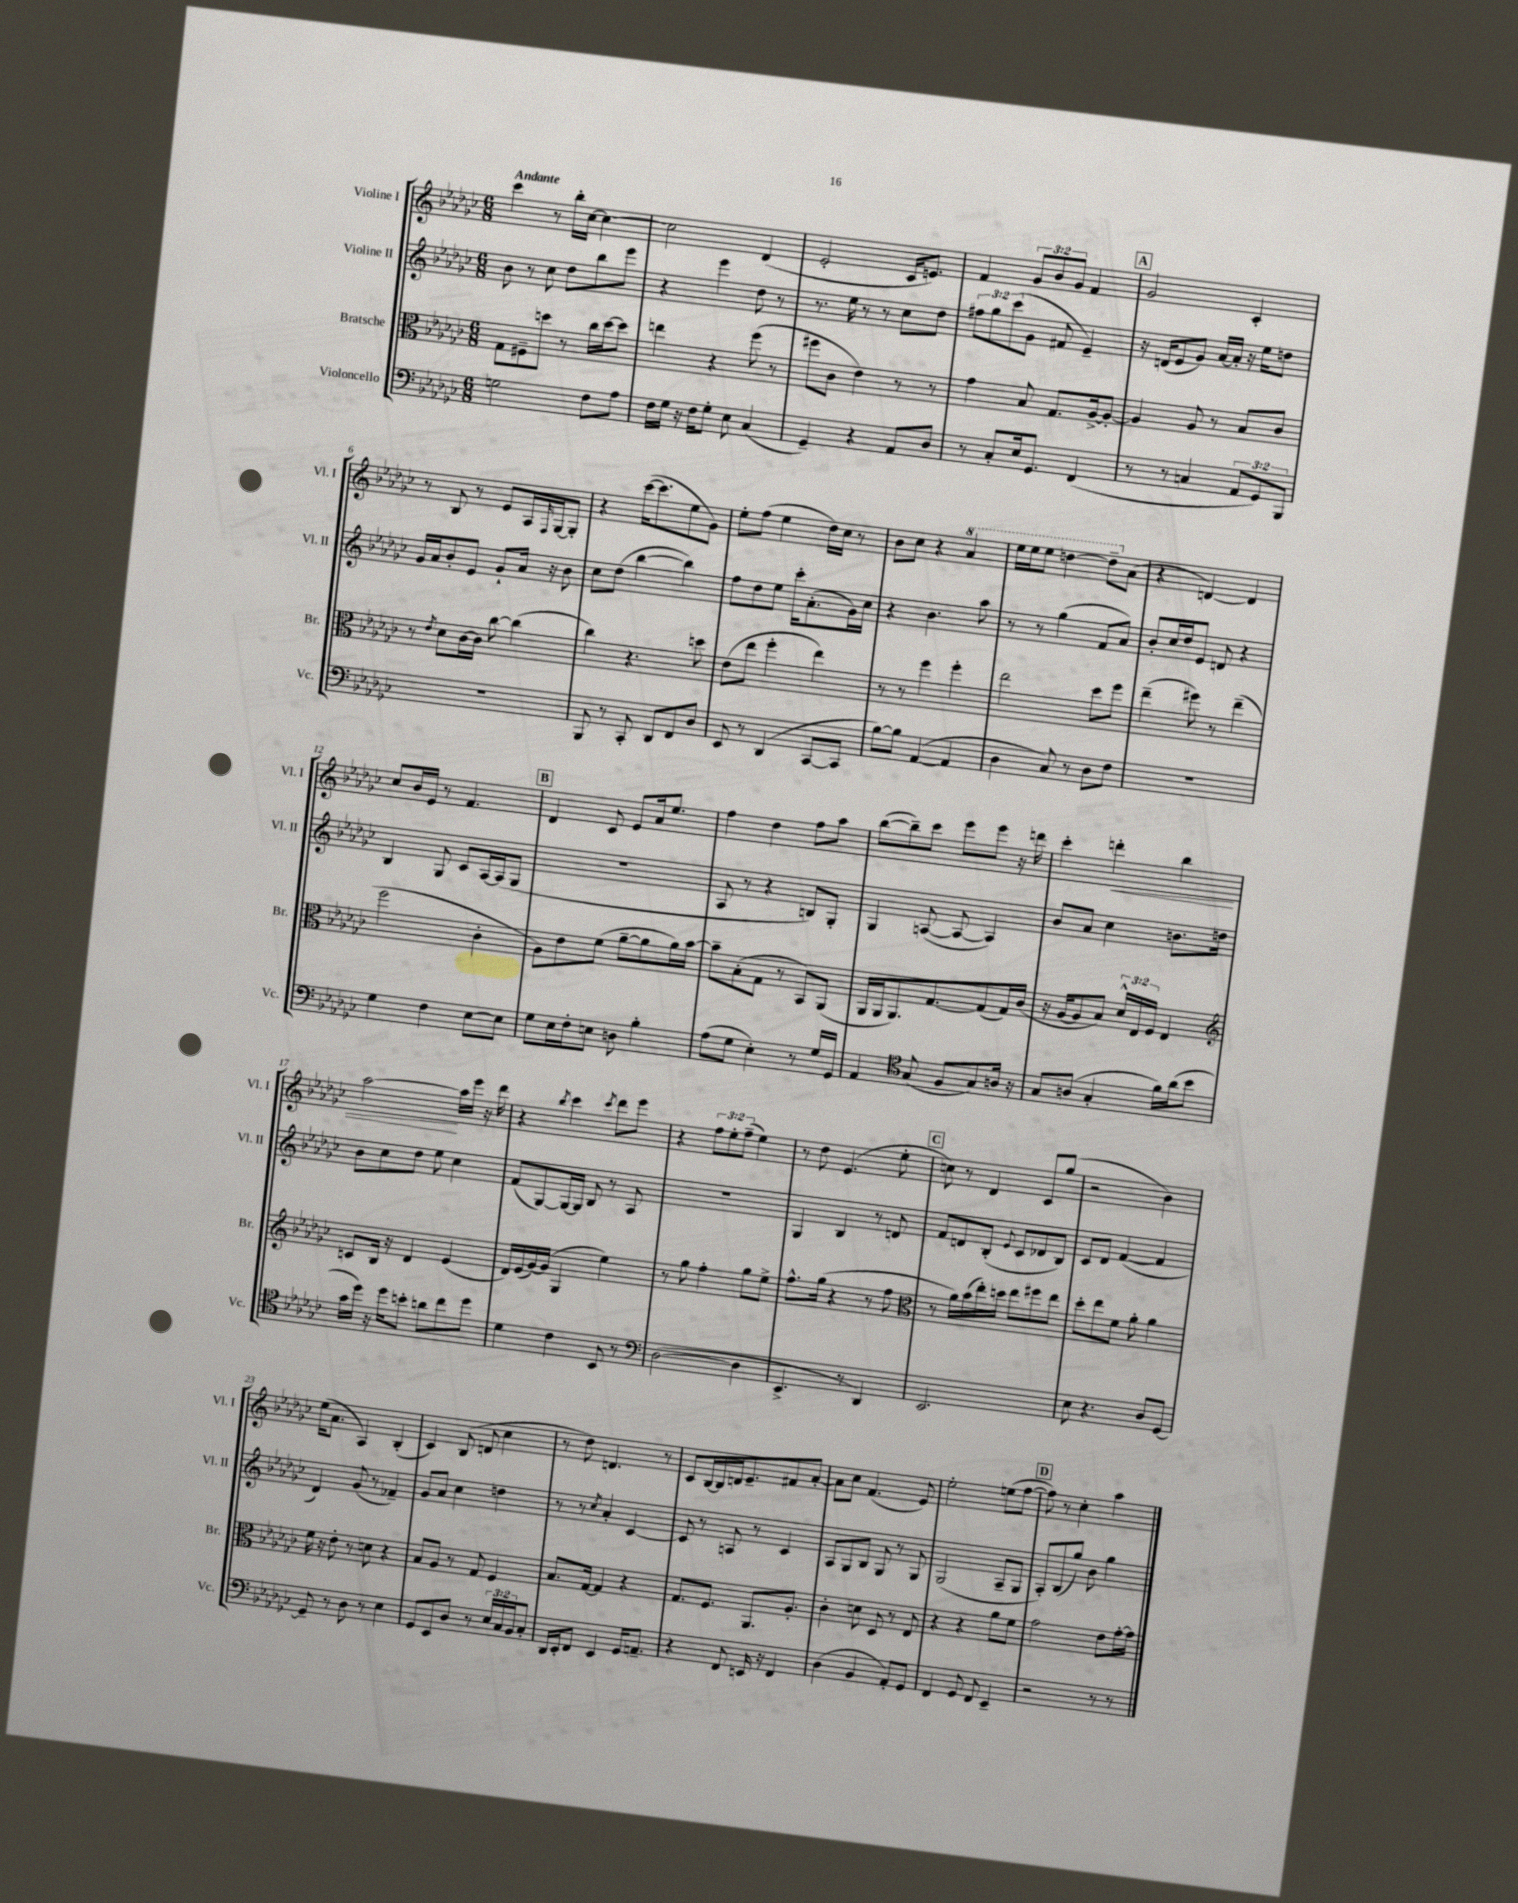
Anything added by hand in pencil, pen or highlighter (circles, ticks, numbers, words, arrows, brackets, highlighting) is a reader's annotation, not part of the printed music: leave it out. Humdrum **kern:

**kern	**kern	**kern	**kern	**dynam
*part4	*part3	*part2	*part1	*part1
*staff4	*staff3	*staff2	*staff1	*staff1
*I"Violoncello	*I"Bratsche	*I"Violine II	*I"Violine I	*
*I'Vc.	*I'Br.	*I'Vl. II	*I'Vl. I	*
*clefF4	*clefC3	*clefG2	*clefG2	*
*k[b-e-a-d-g-c-]	*k[b-e-a-d-g-c-]	*k[b-e-a-d-g-c-]	*k[b-e-a-d-g-c-]	*
*M6/8	*M6/8	*M6/8	*M6/8	*
=1	=1	=1	=1	=1
!	!	!	!LO:TX:a:B:t=Andante	!
2Gn\	8G-\L	8b-\	4ccc-\	.
.	8F#X~\	8r	.	.
.	8ddn\J	8cc-\	8r	.
.	8r	8dd-\L	16bb-'\LL	.
.	.	.	[16cc-\JJ	.
8F\L	16cc-\LL	8bb-\	4cc-\_	.
.	[16dd\J	.	.	.
8A-\J	8dd\J]	8eee-\J	.	.
=2	=2	=2	=2	=2
16F\LL	4een\	4r	2cc-\]	.
16G-\JJ	.	.	.	.
16r	.	.	.	.
16F\KL	.	.	.	.
8G-'\J	4r	4eee-\	.	.
8E-\	.	.	.	.
(4C-/	(8ff\	8dd-\	(4d-/	.
.	8r	8r	.	.
=3	=3	=3	=3	=3
4GG-~/)	8ff#X\L	8.r	2e-'/	.
.	8c-\J	.	.	.
.	.	16ee-\	.	.
4r	4e-\)	8r	.	.
.	.	8r	.	.
8AA-/L	8r	8cc-\L	16c-/KL	.
.	.	.	8.en/J)	.
8D-/J	8r	8dd-\J	.	.
=4	=4	=4	=4	=4
8r	4g-\	12ff#X\L	4f/	.
.	.	12gg-\	.	.
8C-'/L	.	.	.	.
.	.	(12ccc-\	.	.
16E-/k	8B-/	8g-\J	12g-/L	.
8.GG-/J	.	.	.	.
.	.	.	12b-/	.
.	8.G-/L	8f#X/	.	.
.	.	.	12g-/J	.
(4FF/	.	4e-~/)	4f/	.
.	[16A-^/k	.	.	.
.	8A-'/J_	.	.	.
!!LO:REH:place=s1:t=A
=5	=5	=5	=5	=5
8r	4A-/]	16r	2g-/	.
.	.	(16dn/KL	.	.
8r	.	8e-/	.	.
4Cn/	8A-/	8g-/J)	.	.
.	8r	[16a-/LL	.	.
.	.	16a-'/JJ]	.	.
12AA-/L	8B-/L	16r	4c-'/	.
.	.	16ee-\KL	.	.
12GG-/)	.	.	.	.
.	8c-/J	8ddn\J	.	.
12BBB-/J	.	.	.	.
!!LO:LB:g=z
=6	=6	=6	=6	=6
2.r	8r	16g-/LL	8r	.
.	.	16a-/J	.	.
.	8qe-/	.	.	.
.	8d-\L	8b-'/	8B-/	.
.	[16c-\L	8e-/J	8r	.
.	16c-\JJ]	.	.	.
.	[8cc-\	8g-`/L	8e-/L	.
.	(4cc-\]	16a-/Jk	16A-/L	.
.	.	.	16qqF/	.
.	.	16r	[16G-/J	.
.	.	8b-\	8G-'/J]	.
=7	=7	=7	=7	=7
8BBB-/	4cc-\)	8cc-\L	4r	.
8r	.	(8dd-\J	.	.
8CC-'/	4.r	[4bb-\	([16ccc-\KL	.
.	.	.	8.ccc-\]	.
8DD-/L	.	.	.	.
8FF/	.	4bb-\])	8ee-\	.
8D-/J	8ddn\	.	8g-\J)	.
=8	=8	=8	=8	=8
8EE-/	(8e-\L	8ff\L	8ee-'\L	.
8r	8ee-\J	8dd-\	(8ff\J	.
(4DD-/	4ff'\	8ee-\J	4ee-\	.
.	.	16ccc-'\KL	.	.
.	.	(8.a-'\	.	.
[8CC-/L	4ee-\)	.	16dd-\LL)	.
.	.	.	16cc-\JJ	.
8CC-/J]	.	16g-\L)	8r	.
.	.	16cc-\JJ	.	.
=9	=9	=9	=9	=9
[8B-\L)	8r	4r	8b-\L	.
8B-\J]	8r	.	8cc-\J	.
([4AA-/	4ff\	4.b-\	4r	.
*	*	*	*8va	*
4AA-/]	4ff'\	.	4aa-/	.
.	.	8aa-\	.	.
=10	=10	=10	=10	=10
4D-\	2ee-\	8r	16eee-\LL	.
.	.	.	16eee-\J	.
.	.	8r	8eee-\J	.
8C-/)	.	(4gg-\	[4dddn\	.
8r	.	.	.	.
8D-\L	8dd-\L	8f/L	8ddd~\L]	.
*	*	*	*X8va	*
8F\J	8ff\J	8a-/J)	(8a-\J	.
=11	=11	=11	=11	=11
2.r	(4ee-~\	8b-'/L	4r	.
.	.	16cc-/L	.	.
.	.	16dd-/J	.	.
.	8ff#X\)	8e-/J	[4dn/)	.
.	8r	8dn/	.	.
.	(4ee-~\	4r	4d/]	.
!!LO:LB:g=z
=12	=12	=12	=12	=12
4G-\	2ff\	4B-/	8cc-/L	.
.	.	.	16b-/L	.
.	.	.	16e-/JJ	.
4F\	.	8G-/	8r	.
.	.	8c-/L	4.f/	.
[8E-\L	4c-'\	[16A-/L	.	.
.	.	(16A-/J]	.	.
8E-\J]	.	8G-/J	.	.
!!LO:REH:place=s1:t=B
=13	=13	=13	=13	=13
8G-\L	8A-\L)	2.r	4d-/	.
16E-\L	8e-\	.	.	.
16F'\J	.	.	.	.
8En\J	(8f\J	.	8c-/	.
8Dn\	[8a-~\L	.	8e-/L	.
4B-'\	8a-\]	.	16a-/k	.
.	.	.	8.ee-/J	.
.	16a-\L)	.	.	.
.	[16b-\JJ	.	.	.
=14	=14	=14	=14	=14
(8A-\L	8b-~\L]	8A-/	4ff\	.
8G-\J	(8B-'\	8r	.	.
4E-'\)	8G-\J	4r	4dd-\	.
.	8r	.	.	.
8r	8BB-/L)	8Bn/L)	8ff\L	.
16G-/LL	(8AA-/J	8G-'/J	8aa-\J	.
16GG-/JJ	.	.	.	.
=15	=15	=15	=15	=15
4AA-/	16AA-/LL	4G-/	([8bb-\L	.
.	16AA-/J	.	.	.
.	8.AA-/)	.	8bb-~\])	.
*clefC4	*	*	*	*
(8G-/	.	([8An/	8ccc-\J	.
.	[8.G-/	.	.	.
8F/L	.	8A/_	8eee-\L	.
8G-/)	(8G-/]	4A/])	8eee-\J	.
16An/Jk	16G-/L)	.	16r	.
16r	(16c-/JJ	.	16dddn\	.
=16	=16	=16	=16	=16
8G-/L	16r	8b-/L	4ccc-'\	.
.	[16A-/KL	.	.	.
(8An/J	8A-/]	8a-/J	.	.
!	!	!	!	!LO:HP:b
4G-'/	8B-/J)	4cc-\	4dddn'\	<
.	24d-^^/LL	.	.	.
.	24E-/	.	.	.
.	24F/JJ	.	.	.
16f\LL)	4E-/	8.bn\L	4bb-\	.
(16a-\J	.	.	.	.
8b-\J	.	.	.	.
.	.	16ddn\Jk	.	.
!!LO:LB:g=z
=17	=17	=17	=17	=17
*	*clefG2	*	*	*
16g-\LL	8cn/L	8b-\L	[2aa-\	.
16dd-\JJ)	.	.	.	.
16r	16B-/Jk	8cc-\	.	.
16dd-\KL	16r	.	.	.
8bn'\J	4d-/	8dd-\J	.	.
8an\L	.	8ee-\	.	.
8cc-\	(4e-/	4cc-\	16aa-\LL]	[
.	.	.	16eee-\JJ	.
8dd-\J	.	.	16r	.
.	.	.	16ddd-\	.
=18	=18	=18	=18	=18
4d-\	16d-/LL)	(8f/L	4r	.
.	(16e-/	.	.	.
.	[16g-/)	[8G-/)	.	.
.	(16g-/JJ]	.	.	.
.	.	.	8qbb-/	.
4c-\	4G-/	16G-/L_	4ccc-\	.
.	.	16G-/JJ]	.	.
.	.	8B-/	.	.
.	.	.	8qccc-/	.
8BB-/	4ee-\)	8r	8ddd-\L	.
8r	.	8A-/	8eee-\J	.
=19	=19	=19	=19	=19
*clefF4	*	*	*	*
([2D-\	8r	2.r	4r	.
.	8gg-\	.	.	.
.	4ff'\	.	12ff\L	.
.	.	.	12ee-'\	.
.	.	.	(12ff~\J	.
4D-\]	8gg-\L	.	4ee-\)	.
.	8ee-^\J	.	.	.
=20	=20	=20	=20	=20
4.EE-^/	8.ff^^\L	4G-/	8r	.
.	.	.	8dd-\	.
.	(16gg-\Jk	.	.	.
.	4r	4B-/	(4.e-/	.
8r	.	.	.	.
4DD-/)	8r	8r	.	.
.	8ff\	8dn/	8ee-'\	.
!!LO:REH:place=s1:t=C
=21	=21	=21	=21	=21
*	*clefC3	*	*	*
2.EE-/	8r	8f/L	8ccn\)	.
.	16a-\LL)	8dn/	8r	.
.	(16b-\	.	.	.
.	16ee-'\)	(8B-'/J	4d-/	.
.	16ddn\JJ	.	.	.
.	.	8qqe-/	.	.
.	8ee-\L	8c-/L	.	.
.	8ff#X\	8d-X/	8c-/L	.
.	8ee-\J	8B-/J)	(8gg-/J	.
=22	=22	=22	=22	=22
8E-\	8dd-'\L	8c-/L	2r	.
4.r	8ee-\	8d-/J	.	.
.	8f\J	([4f/	.	.
.	8a-'\	.	.	.
8D-/L	4a-\	4f/]	4b-\)	.
[8GG-/J	.	.	.	.
!!LO:LB:g=z
=23	=23	=23	=23	=23
8GG-~/]	16f\	4d-/)	(16ee-\KL	.
.	16r	.	8.a-\J	.
8r	8e-'\	.	.	.
8D-\	8r	(8g-/	4A-/)	.
8r	8dn\	8r	.	.
4E-\	4r	4f-X~/)	(4B-'/	.
=24	=24	=24	=24	=24
8GG-/L	8B-/L	8g-/L	4c-/)	.
8EE-/	8A-/J	8a-/J	.	.
8D-/J	8r	4cc-\	(8B-/	.
8r	8G-/	.	8dn/	.
24E-/LL	4F/	4ddn\	4cc-\	.
24C-/	.	.	.	.
24BB-/J	.	.	.	.
8C-'/J	.	.	.	.
=25	=25	=25	=25	=25
16DD-/LL	8.B-/L	8r	8r	.
16EE-'/J	.	.	.	.
8FF/J	.	8r	8dd-\)	.
.	[16G-/Jk	.	.	.
.	.	8qcc-/	.	.
4EE-/	4G-/]	4a-'/	4.dn/	.
16GG-/KL	4r	[4c-/	.	.
8.AAn~/J	.	.	.	.
.	.	.	8r	.
=26	=26	=26	=26	=26
4r	8.G-/L	8c-/]	8c-/L	.
.	.	8r	[16B-/L	.
.	8.F/J	.	16B-/]	.
8FF/	.	8An/	16dn/J	.
.	.	.	8.e-~/	.
16EEn/	8.AA-/L	8r	.	.
16r	.	.	.	.
4FF/	.	4c-/	8f#X/	.
.	8.A-'/J	.	.	.
.	.	.	[8a-'/J	.
=27	=27	=27	=27	=27
(4D-\	4c-'\	8A-/L	8a-\L]	.
.	.	8G-/	8cc-\J	.
4BB-/	8dn\	8B-/J	(4.f/	.
.	8D-/	8G-/	.	.
8AA-'/L)	8r	8r	.	.
8GG-/J	8E-/	8G-/	8e-/)	.
=28	=28	=28	=28	=28
4FF/	4r	(2G-/	2ee-'\	.
8GG-/	4r	.	.	.
8FF/	.	.	.	.
4EE-~/	8a-\L	8A-~/L	(8een\L	.
.	8f\J	8G-/J	[8ff\J	.
!!LO:REH:place=s1:t=D
=29	=29	=29	=29	=29
2r	2g-\	8A-'/L)	8ff\])	.
.	.	(8B-/	8r	.
.	.	8gg-/J)	4cc-'\	.
.	.	8b-\	.	.
8r	8e-\L	4gg-\	4aa-\	.
8r	[16g-'\L	.	.	.
.	16g-\JJ]	.	.	.
==	==	==	==	==
*-	*-	*-	*-	*-
